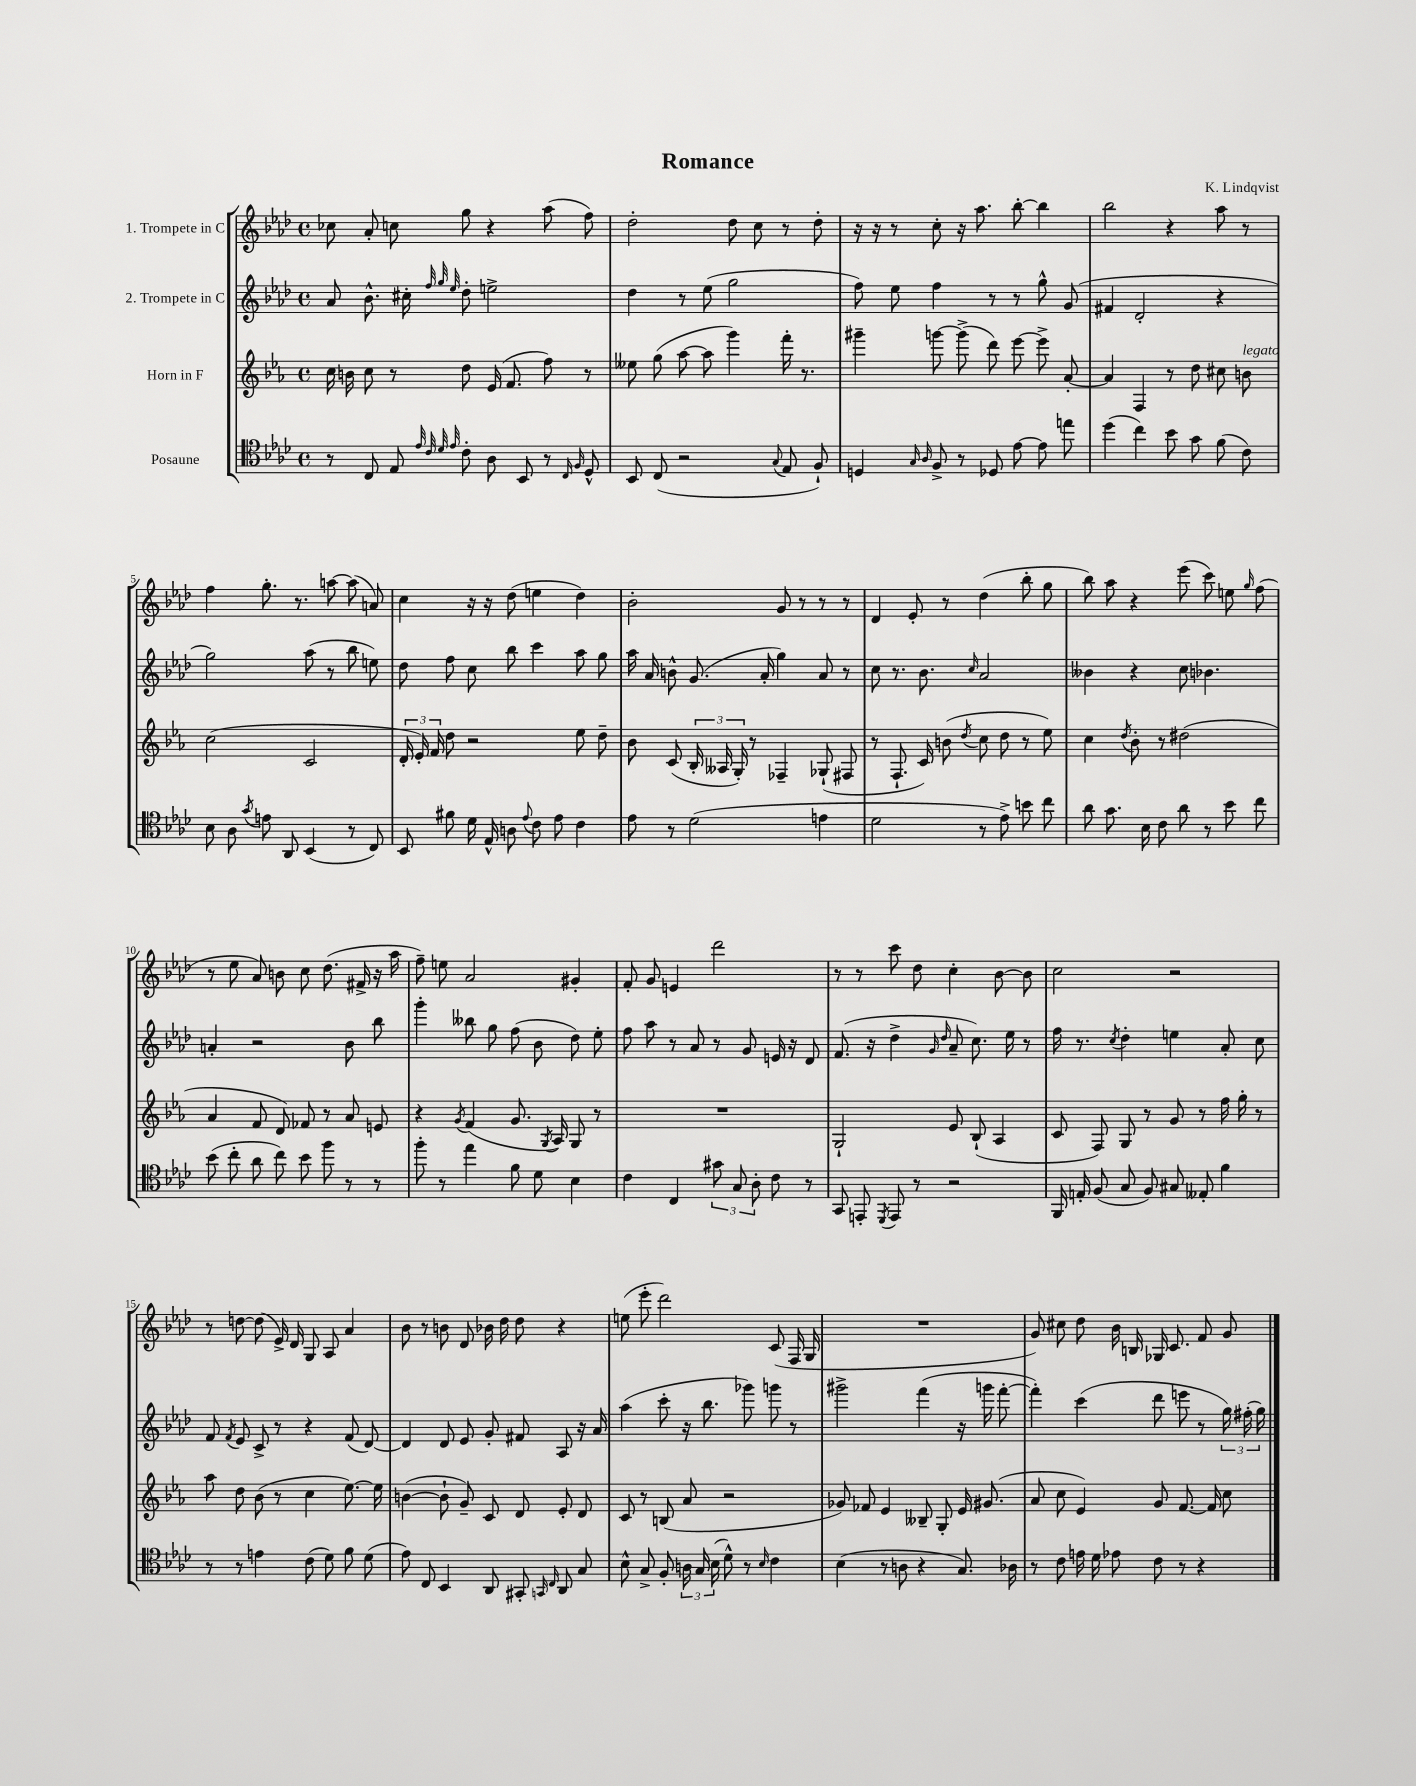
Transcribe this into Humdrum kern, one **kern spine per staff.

**kern	**kern	**kern	**kern
*staff4	*staff3	*staff2	*staff1
*clefC4	*clefG2	*clefG2	*clefG2
*k[b-e-a-d-]	*k[b-e-a-]	*k[b-e-a-d-]	*k[b-e-a-d-]
*M4/4	*M4/4	*M4/4	*M4/4
*met(c)	*met(c)	*met(c)	*met(c)
8r	16cc\	8a-/	8cc-\
.	16b\	.	.
8C/	8cc\	8.b-^^\	8a-'/
8E-/	8r	.	8cc\
.	.	16cc#'\	.
32qqe-/	.	.	.
32qqc/	.	32qqff/	.
32qqd-/	.	32qqgg/	.
32qqe-/	.	32qqee-/	.
8c'\	8dd\	8dd-'\	8gg\
8A-\	(16e-/	2ee^\	4r
.	8.f/	.	.
8BB-/	.	.	.
8r	8ff\)	.	(8aa-\
16qqC/	.	.	.
16qqF/	.	.	.
8D-^^/	8r	.	8ff\)
=	=	=	=
8BB-/	8ee--\	4dd-\	2dd-'\
(8C/	(8gg\	.	.
2r	[8aa-\	8r	.
.	8aa-\]	(8ee-\	.
.	4ggg\)	2gg\	8dd-\
.	.	.	8cc\
8qqG/	.	.	.
8E-/	16fff'\	.	8r
.	8.r	.	.
8F`/)	.	.	8dd-'\
=	=	=	=
4D/	4ggg#~\	8ff\)	16r
.	.	.	16r
.	.	8ee-\	8r
16qqG/	.	.	.
16qqA-/	.	.	.
8F^/	[8ggg\	4ff\	8cc'\
8r	(8ggg^\]	.	16r
.	.	.	8.aa-\
8D-/	8ddd\)	8r	.
[8e-\	[8eee-\	8r	[8bb-'\
8e-\]	8eee-^\]	8gg^^\	4bb-\]
8ee\	[8a-'/	(8g/	.
=	=	=	=
(4dd-\	4a-/]	4f#/	2bb-\
4cc\)	4F/	2d-'/	.
8b-\	8r	.	4r
8g\	8dd\	.	.
(8f\	8cc#\	4r	8aa-\
8c\)	8b\	.	8r
=	=	=	=
8B-\	(2cc\	2gg\)	4ff\
8A-\	.	.	.
8qg/	.	.	.
8e\	.	.	8.gg'\
8AA-/	.	.	.
.	.	.	8.r
(4BB-/	2c/	(8aa-\	.
.	.	8r	[8aa\
8r	.	8bb-\	(8aa\]
8C/)	.	8ee\)	8a/)
=	=	=	=
8BB-/	24d'/	8dd-\	4cc\
.	24e-'/)	.	.
.	24f/	.	.
8f#\	8dd\	8ff\	.
16d-\	2r	8cc\	16r
16E-^^/	.	.	16r
8A\	.	8bb-\	(8dd-\
8qqe-/	.	.	.
8c\	.	4ccc\	4ee\
8e-\	.	.	.
4c\	8ee-\	8aa-\	4dd-\)
.	8dd~\	8gg\	.
=	=	=	=
8e-\	8b-\	16aa-\	2b-'\
.	.	16a-/	.
8r	(8c/	8b^^\	.
(2d-\	24B-'/	(8.g/	.
.	24A--/	.	.
.	24G'/)	.	.
.	8r	.	.
.	.	16a-'/	.
.	4F-~/	4gg\)	8g/
.	.	.	8r
4e\	(8G-`/	8a-/	8r
.	8F#/	8r	8r
=	=	=	=
2d-\	8r	8cc\	4d-/
.	8.F`/	8.r	.
.	.	.	8e-'/
.	16c/)	8.b-\	.
.	(8b\	.	8r
.	8qdd/	16qqcc/	.
8r	8cc\	2a-/	(4dd-\
8e-^\)	8dd\	.	.
8b\	8r	.	8bb-'\
8cc\	8ee-\)	.	8gg\
=	=	=	=
8a-\	4cc\	4b--\	8bb-\)
8.g\	.	.	8aa-\
.	8qdd/	.	.
.	8b-'\	4r	4r
16B-\	.	.	.
8c\	8r	.	.
8a-\	(2dd#\	8cc\	(8eee-\
8r	.	4.b-\	8ccc\)
8b-\	.	.	8ee\
.	.	.	16qqgg/
8cc\	.	.	(8ff\
=	=	=	=
(8b-\	4a-/	4a'/	8r
8cc'\	.	.	8ee-\
8a-\	8f/	2r	8a-/)
8cc\)	8d/)	.	8b\
8b-\	8f-/	.	8cc\
8ff\	8r	.	(8.dd-\
8r	8a-/	8b-\	.
.	.	.	16f#^/
8r	8e/	8bb-\	16r
.	.	.	16aa-\
=	=	=	=
8ff'\	4r	4ggg'\	8ff~\)
8r	.	.	8ee\
.	8qg/	.	.
4ee-\	(4f/	8bb--\	2a-/
.	.	8gg\	.
8f\	8.g/	(8ff\	.
8d-\	.	8b-\	.
.	8qG/	.	.
.	16A-/)	.	.
4B-\	8G/	8dd-\)	4g#'/
.	8r	8ee-'\	.
=	=	=	=
4c\	1r	8ff\	8f'/
.	.	8aa-\	8g/
4C/	.	8r	4e/
.	.	8a-/	.
12g#\	.	8r	2ddd-\
12G/	.	.	.
.	.	8g/	.
12A-'\	.	.	.
8c\	.	16e/	.
.	.	16r	.
8r	.	8d-/	.
=	=	=	=
8GG/	2G`/	(8.f/	8r
8EE'/	.	.	8r
.	.	16r	.
8qDD-/	.	.	.
8EE/	.	4dd-^\	8ccc\
8r	.	.	8dd-\
.	.	16qqg/	.
.	.	16qqdd-/	.
2r	8e-/	8a-~/	4cc'\
.	(8B-`/	8.cc\)	.
.	4A-/	.	[8b-\
.	.	16ee-\	.
.	.	8r	8b-\]
=	=	=	=
16FF/	8c/	16ff\	2cc\
16E'/	.	8.r	.
(8F/	8F/)	.	.
.	.	8qcc/	.
8G/	8G/	4dd-'\	.
8F/)	8r	.	.
8G#/	8g/	4ee\	2r
8E--'/	8r	.	.
4f\	16ff\	8a-'/	.
.	16gg'\	.	.
.	8r	8cc\	.
=	=	=	=
8r	8aa-\	8f/	8r
.	.	8qf/	.
8r	8dd\	8e-/	[8dd\
4e\	(8b-\	8c^/	(8dd\]
.	8r	8r	16e-^/)
.	.	.	16d-/
(8c\	4cc\	4r	8G/
8d-\)	.	.	8A-/
8f\	[8.ee-\)	(8f/	4a-/
(8d-\	.	[8d-/)	.
.	16ee-\]	.	.
=	=	=	=
8e-\)	([4b\	4d-/]	8b-\
8C/	.	.	8r
4BB-/	8b`\]	8d-/	8b\
.	8g~/)	8e-/	8d-/
8AA-/	8c/	8g'/	16b-\
.	.	.	16dd-\
8GG#'/	8d/	8f#/	8dd-\
16qqGG/	.	.	.
16qqC/	.	.	.
8AA-/	8e-'/	8A-/	4r
8G/	8d/	16r	.
.	.	16a-/	.
=	=	=	=
8B-^^\	8c/	(4aa-\	(8ee\
8G^/	8r	.	8eee-'\
8F'/	(8B/	8ccc'\	2ddd-\)
24A\	8a-/	16r	.
24G/	.	.	.
.	.	8.bb-\	.
(24B-\	.	.	.
8d-^^\)	2r	.	.
8r	.	8ggg-\)	.
16qqB-/	.	.	.
4c\	.	8ggg\	(8c/
.	.	8r	16F/
.	.	.	16G/
=	=	=	=
(4B-\	8g-/)	2ggg#^\	1r
.	8f-/	.	.
8r	4e-/	.	.
8A\	.	.	.
4r	8B--~/	(4fff\	.
.	8G'/	.	.
8.G/)	16e-/	16r	.
.	(8.g#/	16ggg\	.
.	.	[8fff'\	.
16A-\	.	.	.
=	=	=	=
8r	8a-/	4fff'\])	8g/)
8c\	8cc\	.	8cc#\
16e\	4e-/)	(4ccc\	8dd-\
16d-\	.	.	.
8e-\	.	.	16b-\
.	.	.	16B/
8c\	8g/	8ddd-\	16G-/
.	.	.	8.c/
8r	[8.f/	8eee\	.
4r	.	8r	8f/
.	16f/]	.	.
.	8cc\	24gg\)	8g/
.	.	(24ff#'\	.
.	.	24gg\)	.
==	==	==	==
*-	*-	*-	*-
